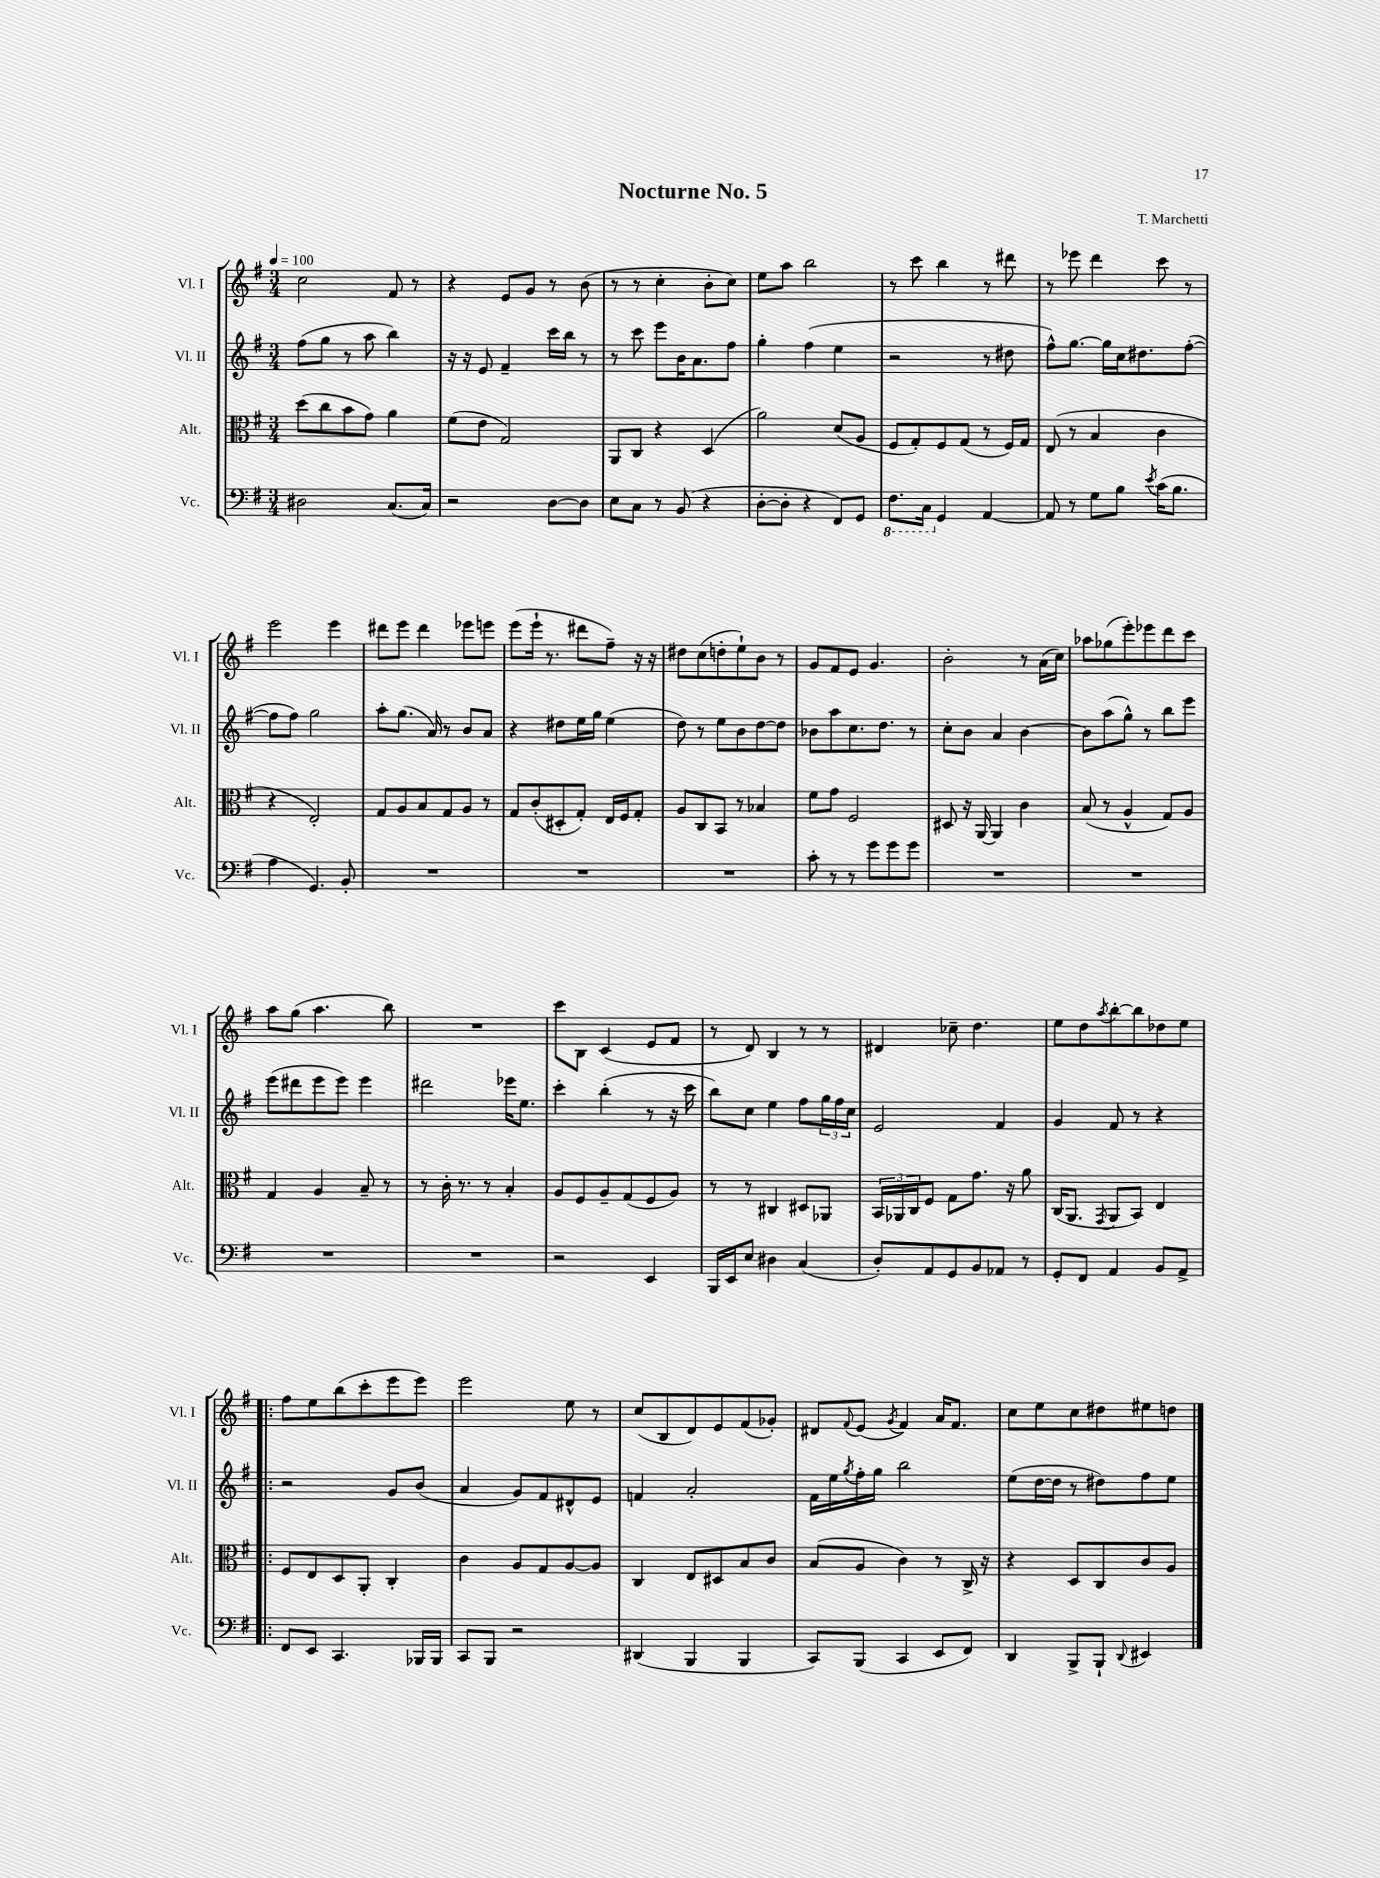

**kern	**kern	**kern	**kern
*part4	*part3	*part2	*part1
*staff4	*staff3	*staff2	*staff1
*I"Vc.	*I"Alt.	*I"Vl. II	*I"Vl. I
*I'Vc.	*I'Alt.	*I'Vl. II	*I'Vl. I
*clefF4	*clefC3	*clefG2	*clefG2
*k[f#]	*k[f#]	*k[f#]	*k[f#]
*M3/4	*M3/4	*M3/4	*M3/4
*MM100	*MM100	*MM100	*MM100
=1	=1	=1	=1
2D#X\	(8dd\L	(8ff#\L	2cc\
.	8cc\	8gg\J	.
.	8b\	8r	.
.	8g\J)	8aa\	.
(8.C/L	4a\	4bb\)	8f#/
.	.	.	8r
16C/Jk)	.	.	.
=2	=2	=2	=2
2r	(8f#\L	16r	4r
.	.	16r	.
.	8e\J	8e/	.
.	2G/)	4f#~/	8e/L
.	.	.	8g/J
[8D\L	.	16ccc\LL	8r
.	.	16bb\JJ	.
8D\J]	.	8r	(8b\
=3	=3	=3	=3
8E\L	8AA/L	8r	8r
8C\J	8C/J	8ccc\	8r
8r	4r	8eee\L	4cc'\
(8BB/	.	16b\K	.
.	.	8.a\	.
4r	(4D/	.	8b'\L
.	.	8ff#\J	8cc\J)
=4	=4	=4	=4
[8D'\L	2a\)	4gg'\	8ee\L
8D'\J]	.	.	8aa\J
4r	.	(4ff#\	2bb\
8FF#/L)	(8d/L	4ee\	.
8GG/J	8A/J	.	.
=5	=5	=5	=5
*8ba	*	*	*
8.FF#\L	8F#/L	2r	8r
.	8G'/)	.	8ccc\
16CC\Jk	.	.	.
*X8ba	*	*	*
4GG/	8F#/	.	4bb\
.	(8G/J	.	.
[4AA/	8r	8r	8r
.	16F#/LL)	8dd#X\	8ddd#X\
.	16G/JJ	.	.
=6	=6	=6	=6
8AA/]	(8E/	8ff#^^\L)	8r
8r	8r	[8.gg\J	8eee-X\
8G\L	4B/	.	4ddd\
.	.	16gg\LL]	.
8B\J	.	16cc\J	.
.	.	8.dd#X\	.
8qe/	.	.	.
(16c\KL	4c\	.	8ccc\
8.B\J	.	.	.
.	.	([8ff#'\J	8r
!!LO:LB:g=z
=7	=7	=7	=7
4A\	4r	8ff#\L]	2eee\
.	.	8ff#\J)	.
4.GG/)	2E'/)	2gg\	.
.	.	.	4eee\
8BB'/	.	.	.
=8	=8	=8	=8
2.r	8G/L	8aa'\L	8ddd#X\L
.	8A/	(8.gg\J	8eee\J
.	8B/	.	4ddd#\
.	.	16a/)	.
.	8G/	8r	.
.	8A/J	8b/L	8eee-X\L
.	8r	8a/J	8eeen\J
=9	=9	=9	=9
2.r	8G/L	4r	(8eee\L
.	(8c'/	.	16eee`\Jk
.	.	.	8.r
.	8D#X'/	8dd#X\L	.
.	8G'/J)	16ee\L	8ddd#X\L
.	.	16gg\JJ	.
.	16E/LL	(4ee\	8ff#~\J)
.	16F#/J	.	.
.	8G'/J	.	16r
.	.	.	16r
=10	=10	=10	=10
2.r	8A/L	8dd\)	8dd#X\L
.	8C/	8r	(8cc\
.	8BB/J	8ee\L	8ddn'\
.	8r	8b\	8ee`\)
.	4B-X/	[8dd\	8b\J
.	.	8dd\J]	8r
=11	=11	=11	=11
8c'\	8f#\L	8b-X\L	8g/L
8r	8g\J	8aa\	8f#/
8r	2F#/	8.cc\	8e/J
8g\L	.	.	4.g/
.	.	8.dd\J	.
8g\	.	.	.
8g\J	.	8r	.
=12	=12	=12	=12
2.r	8D#X/	8cc'\L	2b'\
.	16r	8b\J	.
.	[16AA/	.	.
.	4AA/]	4a/	.
.	4c\	[4b\	8r
.	.	.	(16a\LL
.	.	.	16cc\JJ)
=13	=13	=13	=13
2.r	(8B/	8b\L]	8aa-X\L
.	8r	(8aa\	(8gg-X\
.	4A^^/	8gg^^\J)	8eee'\)
.	.	8r	8eee-X\
.	8G/L)	8bb\L	8ddd\
.	8A/J	8eee\J	8ccc\J
!!LO:LB:g=z
=14	=14	=14	=14
2.r	4G/	(8eee\L	8aa\L
.	.	8ddd#X\	(8gg\J
.	4A/	8eee\	4.aa\
.	.	8eee\J)	.
.	8B~/	4eee\	.
.	8r	.	8bb\)
=15	=15	=15	=15
2.r	8r	2ddd#X\	2.r
.	16c'\	.	.
.	8.r	.	.
.	8r	.	.
.	4B'/	16eee-X\KL	.
.	.	8.ee\J	.
=16	=16	=16	=16
2r	8A/L	4ccc'\	8ccc\L
.	8F#/	.	8B\J
.	8A~/	(4bb'\	(4c/
.	(8G/	.	.
4EE/	8F#/	8r	8e/L
.	8A/J)	16r	8f#/J
.	.	16ccc\	.
=17	=17	=17	=17
16BBB/LL	8r	8bb\L)	8r
16EE/J	.	.	.
8E/J	8r	8cc\J	8d/)
4D#X\	4C#X/	4ee\	4B/
(4C/	8D#X/L	8ff#\L	8r
.	8AA-X/J	24gg\L	8r
.	.	24ff#\	.
.	.	24cc\JJ	.
=18	=18	=18	=18
8D'/L)	24BB/LL	2e/	4d#X/
.	24AA-X/	.	.
.	24C/J	.	.
8AA/	8F#/J	.	.
8GG/	8G\L	.	8cc-X~\
8BB/	8.g\J	.	4.dd\
8AA-X/J	.	4f#/	.
.	16r	.	.
8r	8a\	.	.
=19	=19	=19	=19
8GG'/L	(16C/KL	4g/	8ee\L
.	8.AA/J	.	.
8FF#/J	.	.	8dd\
.	8qGG/	.	8qaa/
4AA/	8AA/L	8f#/	[8bb'\
.	8BB/J)	8r	8bb\]
8BB/L	4E/	4r	8dd-X\
8AA^/J	.	.	8ee\J
!!LO:LB:g=z
=20!|:	=20!|:	=20!|:	=20!|:
8FF#/L	8F#/L	2r	8ff#\L
8EE/J	8E/	.	8ee\
4.CC/	8D/	.	(8bb\
.	8AA'/J	.	8ccc'\
.	4C'/	8g/L	8eee\
16BBB-X/LL	.	(8b/J	8eee\J)
16BBB-/JJ	.	.	.
=21	=21	=21	=21
8CC/L	4c\	4a/	2eee\
8BBB/J	.	.	.
2r	8A/L	8g/L)	.
.	8G/	8f#/	.
.	[8A/	8d#X^^/	8ee\
.	8A/J]	8e/J	8r
=22	=22	=22	=22
(4DD#X/	4C/	4fn/	(8cc/L
.	.	.	8B/
4BBB/	8E/L	2a'/	8d/)
.	8D#X/	.	8e/
4BBB/	8B/	.	(8f#/
.	8c/J	.	8g-X'/J)
=23	=23	=23	=23
8CC/L)	(8B/L	16f#\LL	8d#X/L
.	.	16ee\	.
.	.	8qgg/	8qqf#/
(8BBB/J	8A/J	16ff#'\	(8e/J
.	.	16gg\JJ	.
.	.	.	8qg/
4CC/	4c\)	2bb\	4f#/)
8EE/L	8r	.	16a/KL
.	.	.	8.f#/J
8FF#/J)	16C^/	.	.
.	16r	.	.
=24	=24	=24	=24
4DD/	4r	(8ee\L	8cc\L
.	.	[16dd\L	8ee\
.	.	16dd\JJ]	.
8BBB^/L	8D/L	8r	8cc\
8BBB`/J	8C/	8dd#X\L)	8dd#X\
8qqDD/	.	.	.
4EE#X/	8c/	8ff#\	8ee#X\
.	8A/J	8ee\J	8ddn\J
==	==	==	==
*-	*-	*-	*-
